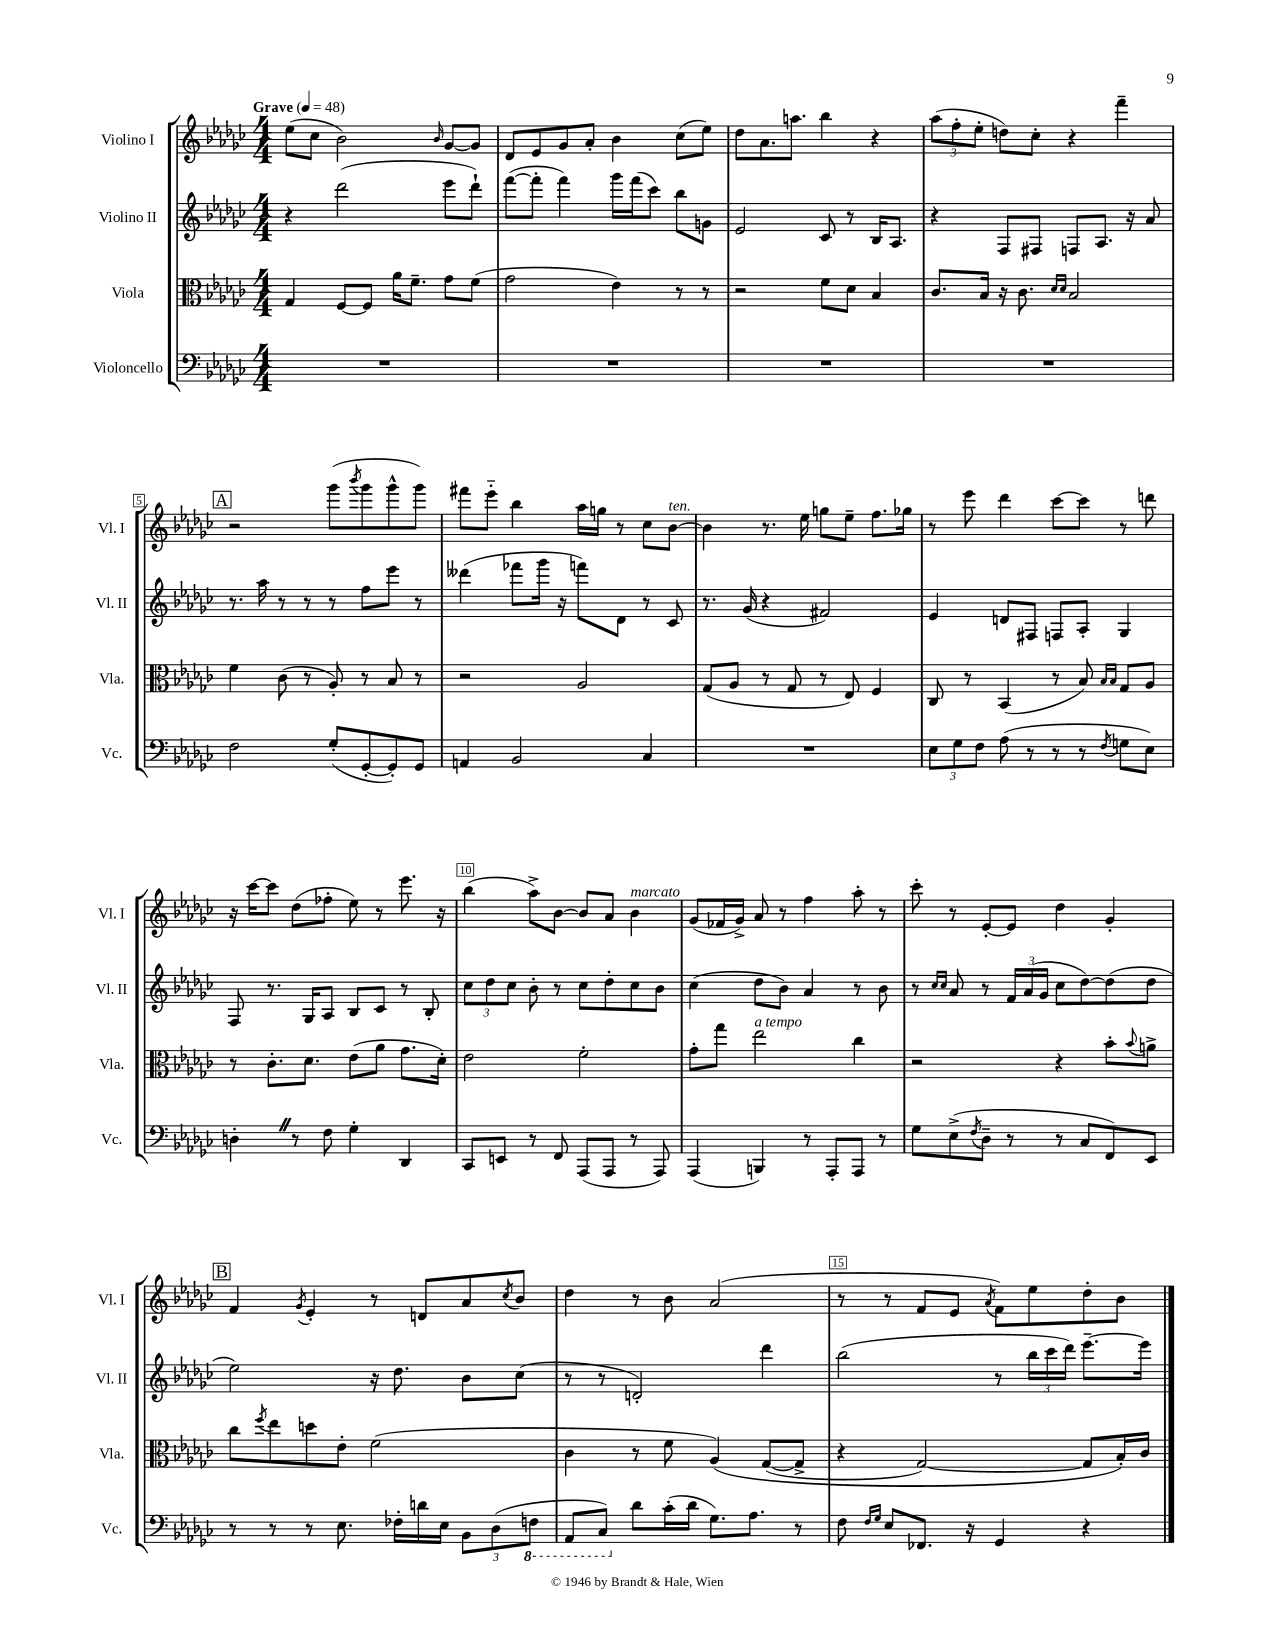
<<
\new StaffGroup <<
\new Staff = "s0" \with { instrumentName = "Violino I" shortInstrumentName = "Vl. I" } {
    \clef treble \key ges \major \numericTimeSignature \time 4/4 \tempo "Grave" 4 = 48
    ees''8( ces''8 bes'2) \grace { bes'16 } ges'8~ ges'8 |
    des'8 ees'8 ges'8 aes'8-. bes'4 ces''8( ees''8) |
    des''8 aes'8. a''8. bes''4 r4 |
    \tuplet 3/2 { aes''8( f''8-. ees''8-. } d''8) ces''8-. r4 f'''4-- |
    \mark \markup { \box "A" } r2 ges'''8( \acciaccatura { bes'''8 } ges'''8 ges'''8-^ ges'''8) |
    fis'''8 ees'''8-_ bes''4 aes''16 g''16 r8 ces''8 bes'8~^\markup { \italic "ten." } |
    bes'4 r8. ees''16 g''8 ees''8-- f''8. ges''16 |
    r8 ees'''8 des'''4 ces'''8~ ces'''8 r8 d'''8 |
    r16 ces'''16~ ces'''8 des''8( fes''8-. ees''8) r8 ees'''8. r16 |
    bes''4( aes''8->) bes'8~ bes'8 aes'8 bes'4^\markup { \italic "marcato" } |
    ges'8( fes'16 ges'16->) aes'8 r8 f''4 aes''8-. r8 |
    ces'''8-. r8 ees'8~-. ees'8 des''4 ges'4-. |
    \mark \markup { \box "B" } f'4 \acciaccatura { ges'8 } ees'4-. r8 d'8 aes'8 \acciaccatura { ces''8 } bes'8 |
    des''4 r8 bes'8 aes'2( |
    r8 r8 f'8 ees'8 \acciaccatura { aes'8 } f'8) ees''8 des''8-. bes'8 \bar "|." |
}
\new Staff = "s1" \with { instrumentName = "Violino II" shortInstrumentName = "Vl. II" } {
    \clef treble \key ges \major \numericTimeSignature \time 4/4
    r4 des'''2( ees'''8 des'''8-!) |
    f'''8~( f'''8-. f'''4) ges'''16 f'''16( ces'''8) bes''8 g'8 |
    ees'2 ces'8 r8 bes16 aes8. |
    r4 f8 fis8 f8 aes8. r16 aes'8 |
    \mark \markup { \box "A" } r8. aes''16 r8 r8 r8 f''8 ees'''8 r8 |
    deses'''4( fes'''8 ges'''16 r16 f'''8) des'8 r8 ces'8 |
    r8. ges'16( r4 fis'2) |
    ees'4 d'8 fis8 f8 aes8-. ges4 |
    f8 r8. ges16 aes8 bes8 ces'8 r8 bes8-. |
    \tuplet 3/2 { ces''8 des''8 ces''8 } bes'8-. r8 ces''8 des''8-. ces''8 bes'8 |
    ces''4( des''8 bes'8) aes'4 r8 bes'8 |
    r8 \grace { ces''16 ces''16 } aes'8 r8 \tuplet 3/2 { f'16 aes'16( ges'16 } ces''8 des''8~) des''8( des''8 |
    \mark \markup { \box "B" } ees''2) r16 des''8. bes'8 ces''8( |
    r8 r8 d'2-.) des'''4 |
    bes''2( r8 \tuplet 3/2 { bes''16 ces'''16 des'''16) } ees'''8.~-- ees'''16 \bar "|." |
}
\new Staff = "s2" \with { instrumentName = "Viola" shortInstrumentName = "Vla." } {
    \clef alto \key ges \major \numericTimeSignature \time 4/4
    ges4 f8~ f8 aes'16 f'8.-- ges'8 f'8( |
    ges'2 ees'4) r8 r8 |
    r2 f'8 des'8 bes4 |
    ces'8. bes16 r16 ces'8. \grace { des'16 des'16 } bes2 |
    \mark \markup { \box "A" } f'4 ces'8( r8 aes8-.) r8 bes8 r8 |
    r2 aes2 |
    ges8( aes8 r8 ges8 r8 ees8) f4 |
    ces8 r8 bes,4( r8 bes8) \grace { bes16 bes16 } ges8 aes8 |
    r8 ces'8.-. des'8. ees'8( aes'8 ges'8. des'16-.) |
    ees'2 f'2-. |
    ges'8-. ges''8 ees''2^\markup { \italic "a tempo" } ces''4 |
    r2 r4 bes'8-. \appoggiatura { bes'8 } a'8-> |
    \mark \markup { \box "B" } ces''8 \acciaccatura { f''8 } ees''8 d''8 ees'8-. f'2( |
    ces'4 r8 f'8 aes4)\( ges8~( ges8-> |
    r4 ges2~) ges8 bes16-.\) ces'16 \bar "|." |
}
\new Staff = "s3" \with { instrumentName = "Violoncello" shortInstrumentName = "Vc." } {
    \clef bass \key ges \major \numericTimeSignature \time 4/4
    R1 |
    R1 |
    R1 |
    R1 |
    \mark \markup { \box "A" } f2 ges8-.( ges,8~-. ges,8-.) ges,8 |
    a,4 bes,2 ces4 |
    R1 |
    \tuplet 3/2 { ees8 ges8 f8 } aes8( r8 r8 r8 \acciaccatura { f8 } g8 ees8) |
    d4-. \once \override BreathingSign.text = \markup { \musicglyph "scripts.caesura.straight" } \breathe r8 f8 ges4-. des,4 |
    ces,8 e,8 r8 f,8 aes,,8( aes,,8 r8 aes,,8) |
    aes,,4( b,,4) r8 aes,,8-. aes,,8 r8 |
    ges8 ees8->( \acciaccatura { f8 } des8-- r8 r8 ces8 f,8) ees,8 |
    \mark \markup { \box "B" } r8 r8 r8 ees8. fes16-. d'16 ees16 \tuplet 3/2 { bes,8 des8( \ottava #-1 f,!8 } |
    aes,,8 ces,8) \ottava #0 des'8 ces'16-.( des'16 ges8.) aes8. r8 |
    f8 \grace { f16 ges16 } ees8 fes,8. r16 ges,4 r4 \bar "|." |
}
>>
>>
\layout { \context { \Score \override BarNumber.break-visibility = ##(#f #t #t) barNumberVisibility = #(every-nth-bar-number-visible 5) \override BarNumber.stencil = #(make-stencil-boxer 0.1 0.3 ly:text-interface::print) } }
